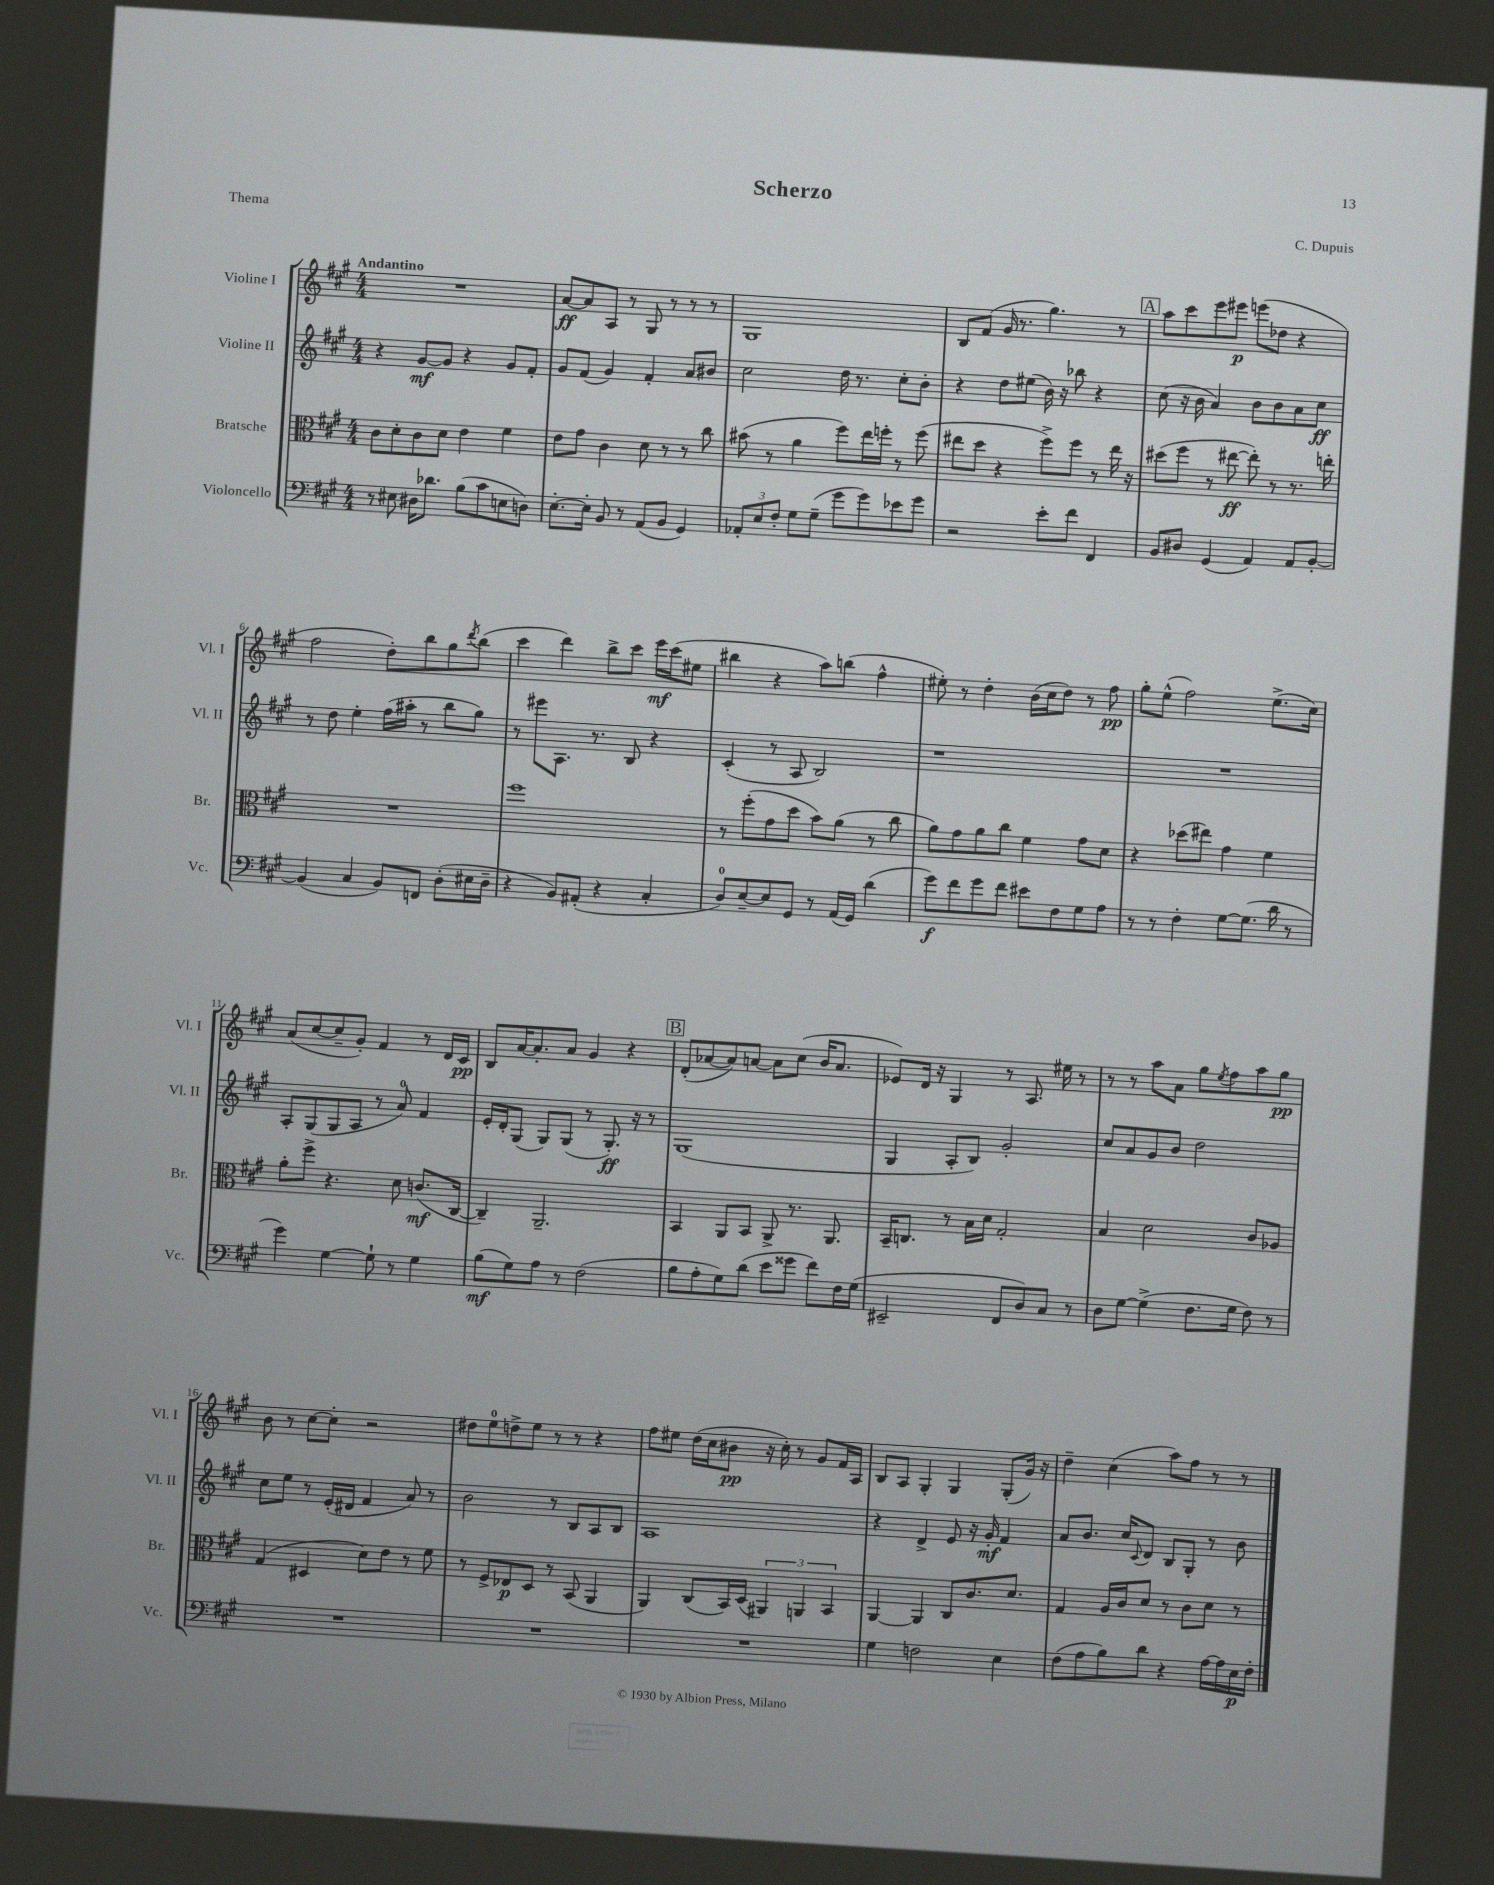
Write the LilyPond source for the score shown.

\header { title = "Scherzo" composer = "C. Dupuis" piece = "Thema" }
<<
\new StaffGroup <<
\new Staff = "s0" \with { instrumentName = "Violine I" shortInstrumentName = "Vl. I" } {
    \clef treble \key a \major \numericTimeSignature \time 4/4 \tempo "Andantino"
    R1 |
    a'8~\ff a'8 a8 r8 gis8 r8 r8 r8 |
    gis1 |
    b8 fis'8( gis'16 r8. gis''4.) r8 |
    \mark \markup { \box "A" } a''8 cis'''8 e'''8 eis'''8\p e'''8( des''8 r4 |
    fis''2 d''8-.) b''8 gis''8 \acciaccatura { d'''8 } b''8( |
    cis'''4 d'''4) b''8-> cis'''8 e'''16\mf cis'''16( eis''8 |
    bis''4 r4 a''8) b''8( fis''4-^ |
    eis''8-.) r8 d''4-. b'16( cis''16 d''8) r8 fis''8\pp |
    gis''8-. e''8-^( fis''2) e''8.->( cis''16) |
    a'8( cis''8~ cis''8-- gis'8-.) fis'4 r8 d'16 cis'16\pp |
    b8 a'16~ a'8.-. a'8 gis'4 r4 |
    \mark \markup { \box "B" } d'8-.( aes'8~ aes'8) a'8~ a'8 cis''8( b'16 a'8. |
    ees'8) d'16 r16 gis4 r8 a8. eis''16 r8 |
    r8 r8 a''8 a'8 gis''8 \acciaccatura { e''8 } fis''8 a''8 gis''8\pp |
    b'8 r8 cis''8~ cis''8-. r2 |
    dis''8 e''8-0 d''8-> e''8 r8 r8 r4 |
    fis''8 eis''8 d''16( cis''16 bis'8\pp r16 cis''16-.) r8 gis'8 fis'16 a16 |
    b8 a8 gis4-. gis4 gis8-.( gis'16) r16 |
    d''4-- cis''4( a''8) fis''8 r8 r8 \bar "|." |
}
\new Staff = "s1" \with { instrumentName = "Violine II" shortInstrumentName = "Vl. II" } {
    \clef treble \key a \major \numericTimeSignature \time 4/4
    r4 gis'8~\mf gis'8 r4 gis'8 fis'8-. |
    gis'8 fis'8( gis'4) fis'4-. a'8 bis'8 |
    cis''2 d''16 r8. cis''8-. b'8-. |
    r4 d''8 eis''8( b'16) r16 bes''8 r4 |
    \mark \markup { \box "A" } cis''8( r16 b'16 a'4) b'8 b'8 a'8 cis''8\ff |
    r8 d''8 e''4-. fis''16( ais''16-. r8 b''8 gis''8) |
    r8 eis'''8 a8. r8. b8 r4 |
    cis'4-.( r8 a8 b2) |
    r1 |
    R1 |
    a8-. gis8( gis8 a8 r8 a'8-0) fis'4 |
    e'16-. d'16-. gis8( gis8) gis8( r8 gis8.-.\ff) r16 r8 |
    \mark \markup { \box "B" } gis1( |
    gis4 a8-. b8) gis'2-. |
    cis''8 a'8 gis'8 b'8 d''2 |
    cis''8 e''8 r8 e'16-.( dis'16 fis'4 a'8) r8 |
    b'2 r8 b8 a8 b8 |
    a1 |
    r4 d'4-> e'8 r16 gis'16-.\mf fis'4 |
    a'8 b'8. cis''16 \appoggiatura { cis'8 } d'8 b8 gis8-. r8 b'8 \bar "|." |
}
\new Staff = "s2" \with { instrumentName = "Bratsche" shortInstrumentName = "Br." } {
    \clef alto \key a \major \numericTimeSignature \time 4/4
    cis'8 d'8-. cis'8 d'8 e'4 fis'4 |
    e'8 gis'8 cis'4 d'8 r8 r8 cis''8 |
    bis'8( r8 a'4 fis''8) e''16 f''16-. r8 f''8( |
    eis''8 d''8 r4 fis''8->) fis''8 r8 eis''16 r16 |
    \mark \markup { \box "A" } dis''8( fis''8 r8 eis''8~\ff eis''8-.) r8 r8. e''16-. |
    R1 |
    fis''1 |
    r8 fis''8-.( gis'8 d''8 b'8) a'8( r8 cis''8 |
    a'8) gis'8 a'8 cis''8 fis'4 gis'8 d'8 |
    r4 des''8( eis''8) gis'4 fis'4 |
    a'8-. fis''8-> r4. d'8 c'8.\mf( cis16~ |
    cis4--) a,2.-- |
    \mark \markup { \box "B" } b,4 a,8 b,8 a,8-> r8. a,8. |
    b,16-- c8. r8 b16 d'16 gis2-. |
    b4 d'2 cis'8 aes8 |
    gis4( dis4 d'8) e'8 r8 fis'8 |
    r8 fis8-> ees8\p d8 r8 b,8( a,4 |
    a,4) cis8( b,16) d16( \tuplet 3/2 { ais,4) a,4 b,4 } |
    a,4~ a,4 cis8 cis'8. d'8. |
    gis4 a16 cis'16 d'8 r8 cis'8 d'8 r8 \bar "|." |
}
\new Staff = "s3" \with { instrumentName = "Violoncello" shortInstrumentName = "Vc." } {
    \clef bass \key a \major \numericTimeSignature \time 4/4
    r8 eis8 dis16 des'8. b8( cis'8 e8 d8) |
    e8.~-. e16-. b,8 r8 a,8( b,8 gis,4) |
    \tuplet 3/2 { aes,8-. e8 fis8-. } gis8 gis8--( gis'8 gis'8) ees'8 gis'8 |
    r2 e'8-. fis'8 fis,4 |
    \mark \markup { \box "A" } b,8 dis8 gis,4( a,4) a,8 b,8~-. |
    b,4( cis4 b,8) f,8 d8-.( eis16 d16-- |
    r4 b,8) ais,8-.( r4 cis4-. |
    d8-0) e8~-- e8 gis,8 r8 a,16( gis,16) d'4( |
    gis'8\f) fis'8 gis'8 fis'8 eis'8 fis8 gis8 a8 |
    r8 r8 fis4-. gis8~ gis8.( d'16 r8 |
    gis'4) gis4~ gis8-! r8 gis4 |
    b8\mf( gis8) a8 r8 fis2( |
    \mark \markup { \box "B" } b8 a8-. gis8) d'8( e'8 gisis'8 fis'8) fis16 gis16( |
    eis,2-- fis,8 d8) cis8 r8 |
    d8 gis8~ gis4->( fis8. gis16 fis8) r8 |
    R1 |
    R1 |
    R1 |
    gis4 f2 e4 |
    fis8( a8 b8) d'8 r4 a16~ a16 e16\p fis16-. \bar "|." |
}
>>
>>
